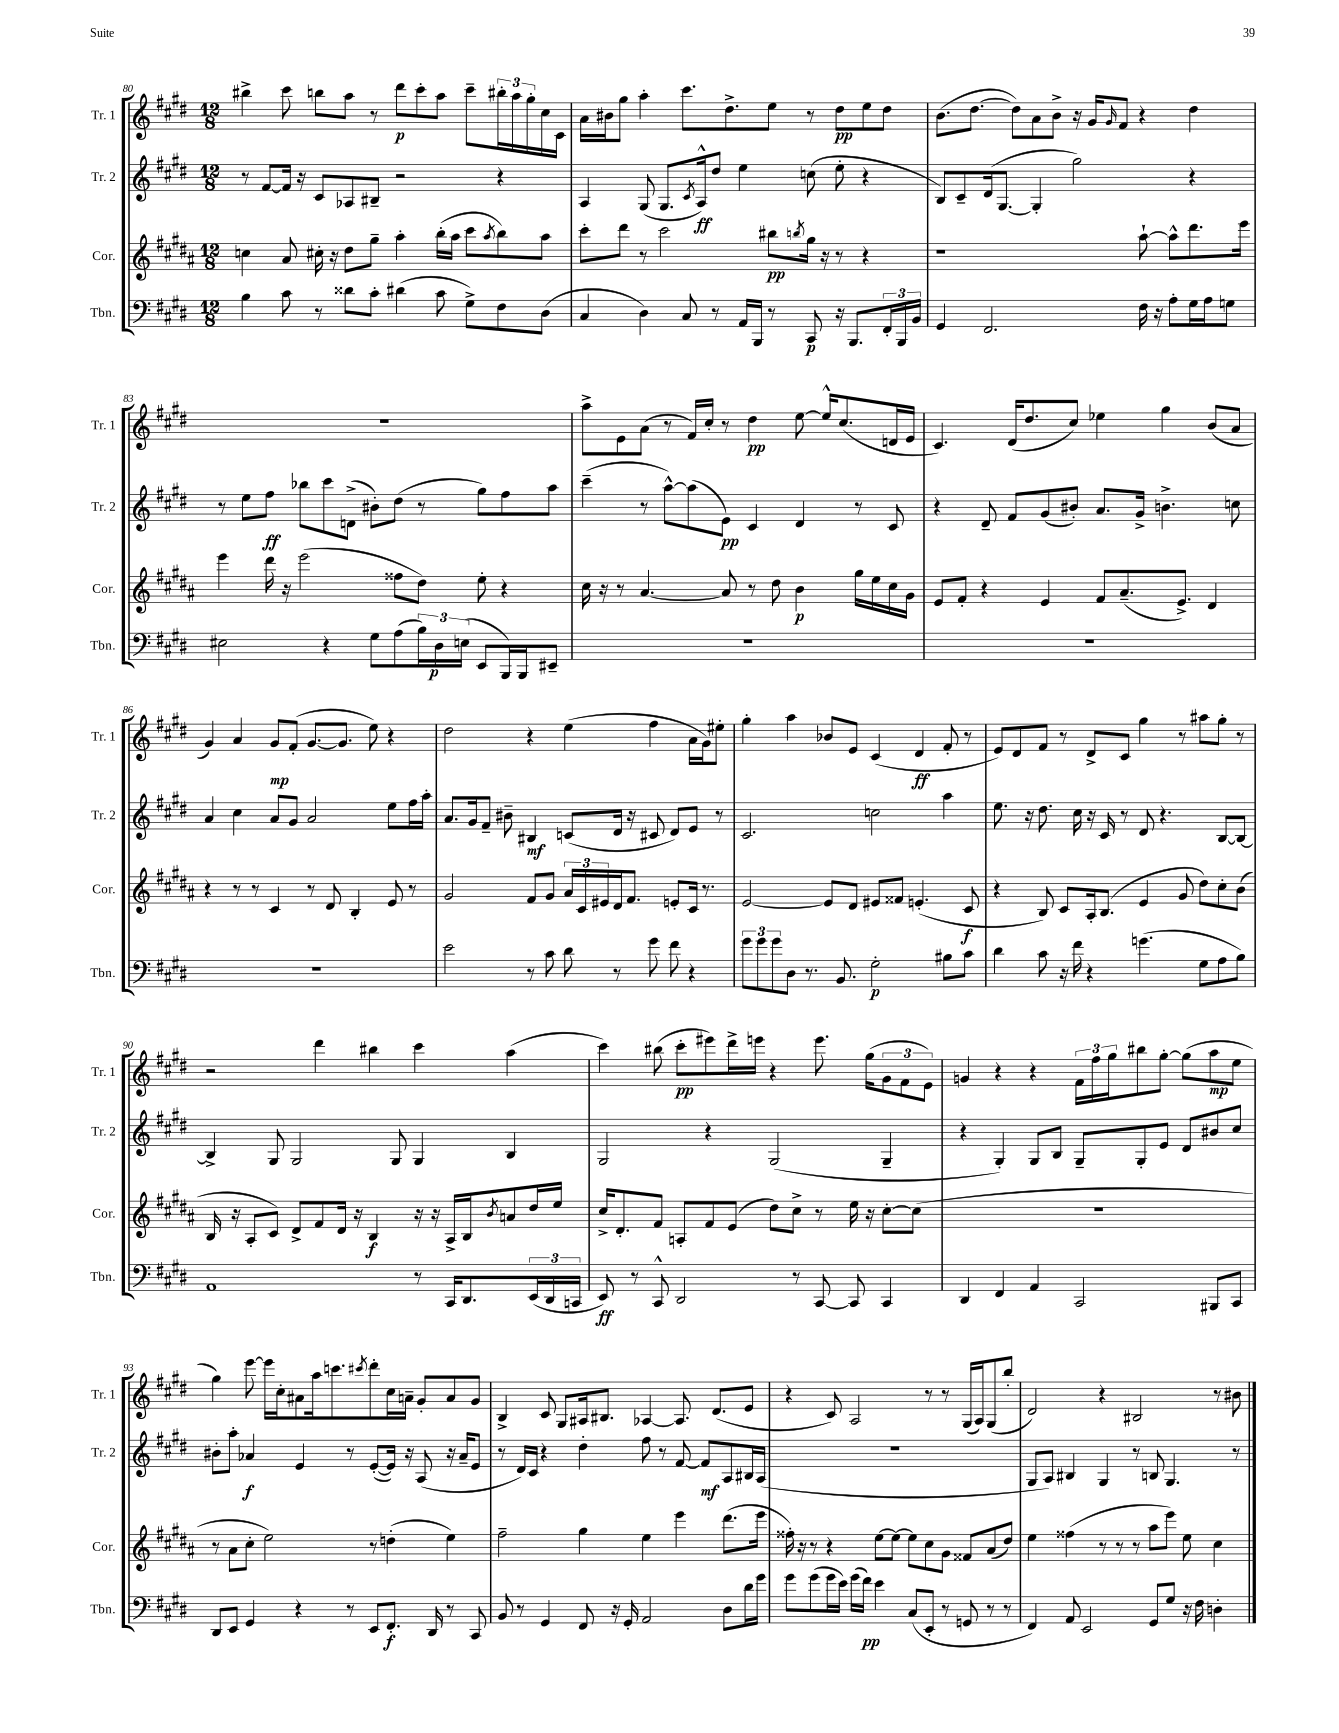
<<
\new StaffGroup <<
\new Staff = "s0" \with { instrumentName = "Tr. 1" shortInstrumentName = "Tr. 1" } {
    \clef treble \key e \major \numericTimeSignature \time 12/8
    bis''4-> cis'''8 b''8 a''8 r8 dis'''8\p cis'''8-. a''8 cis'''8-- \tuplet 3/2 { bis''16-. a''16 gis''16-. } cis''16 cis'16 |
    a'16 bis'16 gis''8 a''4-. cis'''8. dis''8.-> e''8 r8 dis''8\pp e''8 dis''8 |
    b'8.( dis''8.~ dis''8) a'8 b'8-> r16 gis'16 \grace { gis'16 } fis'8 r4 dis''4 |
    R1. |
    a''8-> e'8 a'8( r8 fis'16) cis''16-. r8 dis''4\pp e''8~ e''16-^ cis''8.( d'16 e'16 |
    cis'4.) dis'16( dis''8. cis''8) ees''4 gis''4 b'8( a'8 |
    gis'4) a'4 gis'8\mp fis'8-.( gis'8.~ gis'8. e''8) r4 |
    dis''2 r4 e''4( fis''4 a'16 gis'16) eis''8-. |
    gis''4-. a''4 bes'8 e'8 cis'4( dis'4\ff fis'8-. r8 |
    e'8) dis'8 fis'8 r8 dis'8-> cis'8 gis''4 r8 ais''8 gis''8-. r8 |
    r2 dis'''4 bis''4 cis'''4 a''4( |
    cis'''4) bis''8( cis'''8-.\pp eis'''8) dis'''16-> e'''16 r4 e'''8. gis''16( \tuplet 3/2 { gis'8 fis'8 e'8) } |
    g'4 r4 r4 \tuplet 3/2 { fis'16 fis''16 gis''16 } bis''8 gis''8~-. gis''8( a''8\mp e''8 |
    gis''4) e'''8~ e'''16 cis''16-. ais'8 a''16 c'''8. \acciaccatura { cis'''8 } dis'''8-. cis''16 a'16-- gis'8-. a'8 gis'8 |
    b4-> cis'8 gis8 ais16 bis8. aes4~ aes8. dis'8.( e'8 |
    r4 cis'8) a2 r8 r8 gis16( a16) gis8( b''8-. |
    dis'2) r4 bis2 r8 bis'8 \bar "|." |
}
\new Staff = "s1" \with { instrumentName = "Tr. 2" shortInstrumentName = "Tr. 2" } {
    \clef treble \key e \major \numericTimeSignature \time 12/8
    r8 fis'8~ fis'16 r16 cis'8 aes8 bis8-- r2 r4 |
    a4 gis8( gis8. \acciaccatura { cis'8 } a16-^\ff) dis''8 e''4 c''8( e''8-. r4 |
    b8) cis'8-- dis'16( gis8.~ gis4-. gis''2) r4 |
    r8 e''8 fis''8\ff bes''8 cis'''8 d'8->( bis'8-.) dis''8( r8 gis''8) fis''8 a''8 |
    cis'''4--( r8 a''8~-^) a''8( e'8\pp) cis'4 dis'4 r8 cis'8 |
    r4 dis'8-- fis'8 gis'8( bis'8-.) a'8. gis'16-> b'4.-> c''8 |
    a'4 cis''4 a'8 gis'8 a'2 e''8 fis''16 a''16-. |
    a'8. gis'16 fis'8-- bis'8-- bis4\mf c'8( dis'16 r16 cis'8 dis'8) e'8 r8 |
    cis'2. c''2 a''4 |
    e''8. r16 dis''8. cis''16 r16 cis'16 r8 dis'8 r4. b8~ b8~ |
    b4-> gis8 gis2 gis8 gis4 b4 |
    gis2 r4 gis2( gis4-- |
    r4 gis4-.) gis8 b8 gis8-- gis8-. e'8 dis'8 bis'8 cis''8 |
    bis'8-. a''8-. aes'4\f e'4 r8 e'8~-.( e'16) r16 a8( r16 aes'16-- e'8 |
    r8 dis'16) cis'16 r4 dis''4-. fis''8 r8 fis'8~ fis'8\mf a8 bis16 a16( |
    R1. |
    gis8 a8) bis4 gis4 r8 b8 gis4. r8 \bar "|." |
}
\new Staff = "s2" \with { instrumentName = "Cor." shortInstrumentName = "Cor." } {
    \clef treble \key b \major \numericTimeSignature \time 12/8
    c''4 ais'8 cis''16-. r16 dis''8 gis''8-- ais''4-. b''16-.( ais''16 cis'''8 \acciaccatura { ais''8 } b''8) ais''8 |
    cis'''8-. dis'''8 r8 cis'''2 bis''8\pp \acciaccatura { b''8 } gis''16 r16 r8 r4 |
    r1 ais''8~-! ais''8-^ dis'''8. e'''16 |
    e'''4 dis'''16 r16 e'''2( fisis''8 dis''8) e''8-. r4 |
    cis''16 r16 r8 ais'4.~ ais'8 r8 dis''8 b'4\p gis''16 e''16 cis''16 gis'16 |
    e'8 fis'8-. r4 e'4 fis'8 ais'8.--( e'8.->) dis'4 |
    r4 r8 r8 cis'4 r8 dis'8 b4-. e'8 r8 |
    gis'2 fis'8 gis'8 \tuplet 3/2 { ais'16 cis'16 eis'16 } dis'16 fis'8. e'8-. cis'16 r8. |
    e'2~ e'8 dis'8 eis'8 fisis'8 e'4.-.( cis'8\f |
    r4 b8) cis'8 ais16-. b8.( e'4 gis'8 dis''8) cis''8-. b'8( |
    b16 r16 ais8-. cis'8) dis'8-> fis'8 dis'16 r16 b4\f r16 r16 ais16-> b16 \acciaccatura { b'8 } a'8 dis''16 e''16 |
    cis''16-> dis'8.-. fis'8 a8-. fis'8 e'8( dis''8) cis''8-> r8 e''16 r16 cis''8~-. cis''8( |
    R1. |
    r8 ais'8 cis''8-. e''2) r8 d''4-.( e''4) |
    fis''2-- gis''4 e''4 e'''4 dis'''8.( e'''16 |
    fisis''16-.) r16 r8 r4 e''8~ e''8~ e''8 cis''8 gis'8 fisis'8 ais'8( dis''8) |
    e''4 fisis''4( r8 r8 r8 ais''8 e'''8) e''8 cis''4 \bar "|." |
}
\new Staff = "s3" \with { instrumentName = "Tbn." shortInstrumentName = "Tbn." } {
    \clef bass \key e \major \numericTimeSignature \time 12/8
    b4 cis'8 r8 disis'8 cis'8-. dis'4( cis'8 gis8->) fis8 dis8( |
    cis4 dis4) cis8 r8 a,16 b,,16 r8 cis,8\p r16 b,,8. \tuplet 3/2 { fis,16-. b,,16 b,16 } |
    gis,4 fis,2. fis16 r16 a8-. gis16 a16 g8 |
    eis2 r4 gis8 a8( \tuplet 3/2 { b16) dis16\p e16( } e,8 b,,16) b,,16 eis,8-- |
    R1. |
    R1. |
    R1. |
    e'2 r8 cis'8 dis'8 r8 gis'8 fis'8 r4 |
    \tuplet 3/2 { gis'8 gis'8 gis'8 } dis8 r8. b,8. gis2-.\p bis8 cis'8 |
    dis'4 cis'8 r16 fis'16 r4 g'4.( gis8 a8 b8) |
    a,1 r8 cis,16 dis,8. \tuplet 3/2 { e,16( dis,16 c,16 } |
    e,8\ff) r8 cis,8-^ dis,2 r8 cis,8~ cis,8 cis,4 |
    dis,4 fis,4 a,4 cis,2 bis,,8 cis,8 |
    dis,8 e,8 gis,4 r4 r8 e,8 fis,8.-.\f dis,16 r8 cis,8 |
    b,8 r8 gis,4 fis,8 r16 gis,16-. a,2 dis8 dis'16 gis'16 |
    gis'8 gis'8( gis'16 e'16) gis'16( fis'16\pp) e'4 cis8( e,8-. r8 g,8 r8 r8 |
    fis,4) a,8 e,2 gis,8 gis8 r16 fis16 d4-. \bar "|." |
}
>>
>>
\layout { \context { \Score currentBarNumber = #80 } }
